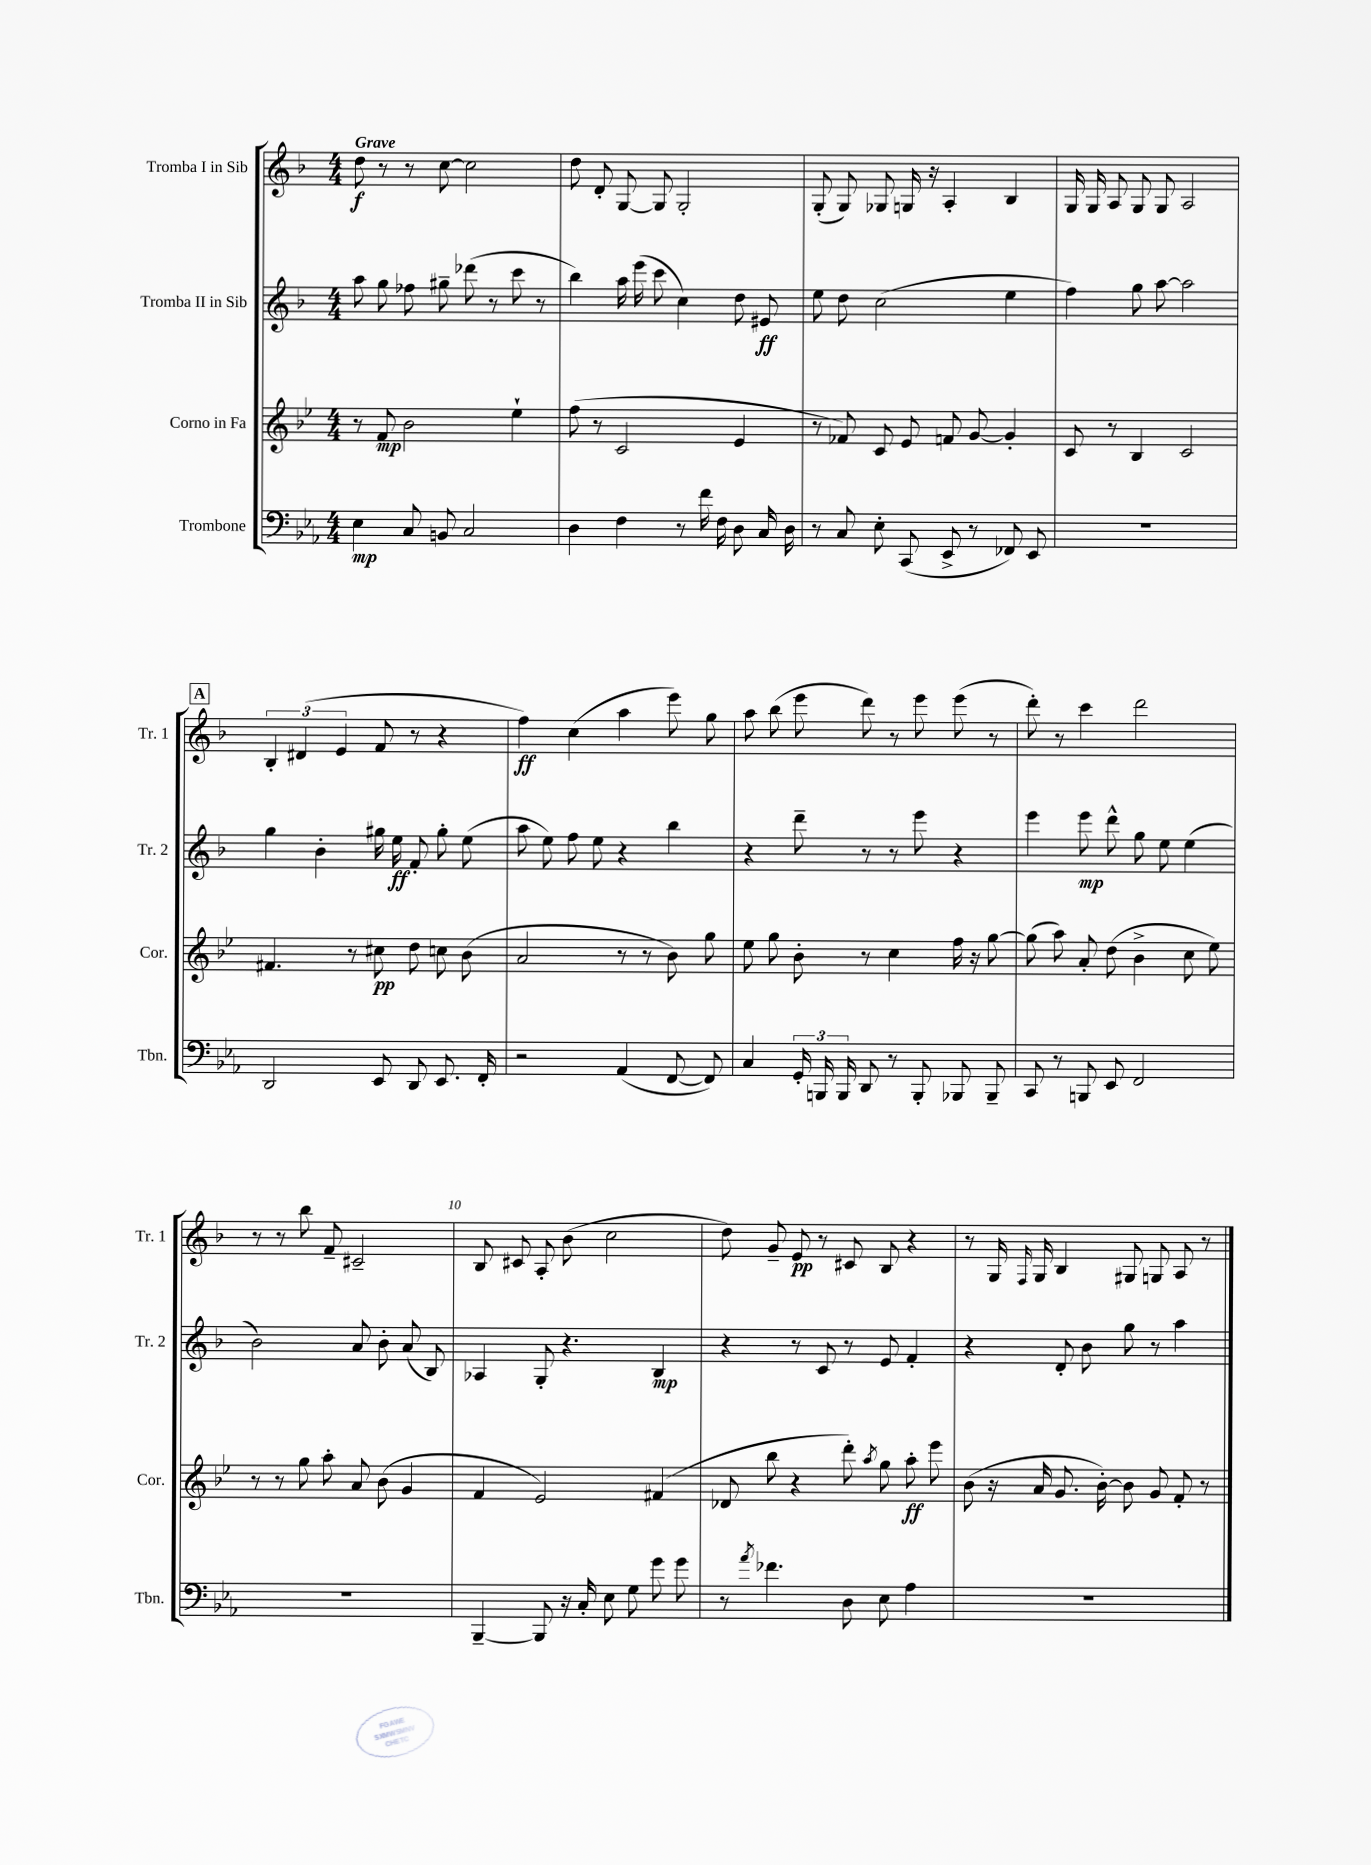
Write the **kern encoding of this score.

**kern	**dynam	**kern	**dynam	**kern	**dynam	**kern	**dynam
*part4	*part4	*part3	*part3	*part2	*part2	*part1	*part1
*staff4	*staff4	*staff3	*staff3	*staff2	*staff2	*staff1	*staff1
*I"Trombone	*	*I"Corno in Fa	*	*I"Tromba II in Sib	*	*I"Tromba I in Sib	*
*I'Tbn.	*	*I'Cor.	*	*I'Tr. 2	*	*I'Tr. 1	*
*clefF4	*	*clefG2	*	*clefG2	*	*clefG2	*
*k[b-e-a-]	*	*k[b-e-]	*	*k[b-]	*	*k[b-]	*
*M4/4	*	*M4/4	*	*M4/4	*	*M4/4	*
=1	=1	=1	=1	=1	=1	=1	=1
!	!	!	!	!	!	!LO:TX:a:B:t=Grave	!
4E-\	mp	8r	.	8aa\	.	8dd\	f
.	.	8f/	mp	8gg\	.	8r	.
8C/	.	2b-\	.	8ff-X\	.	8r	.
8BBn/	.	.	.	8gg#X~\	.	[8cc\	.
2C/	.	.	.	(8ddd-X\	.	2cc\]	.
.	.	.	.	8r	.	.	.
.	.	4ee-`\	.	8ccc\	.	.	.
.	.	.	.	8r	.	.	.
=2	=2	=2	=2	=2	=2	=2	=2
4D\	.	(8ff\	.	4bb-\)	.	8dd\	.
.	.	8r	.	.	.	8d'/	.
4F\	.	2c/	.	16aa\	.	[8G/	.
.	.	.	.	(16eee\	.	.	.
.	.	.	.	8ccc\	.	8G/]	.
8r	.	.	.	4cc\)	.	2G'/	.
16f\	.	.	.	.	.	.	.
16F\	.	.	.	.	.	.	.
8D\	.	4e-/	.	8dd\	.	.	.
16C/	.	.	.	8e#X/	ff	.	.
16D\	.	.	.	.	.	.	.
=3	=3	=3	=3	=3	=3	=3	=3
8r	.	8r	.	8ee\	.	(8G'/	.
8C/	.	8f-X/)	.	8dd\	.	8G/)	.
8E-'\	.	8c/	.	(2cc\	.	8G-X/	.
(8CC/	.	8e-/	.	.	.	16Gn/	.
.	.	.	.	.	.	16r	.
8EE-^/	.	8fn/	.	.	.	4A'/	.
8r	.	[8g/	.	.	.	.	.
8FF-X/)	.	4g'/]	.	4ee\	.	4B-/	.
8EE-/	.	.	.	.	.	.	.
=4	=4	=4	=4	=4	=4	=4	=4
1r	.	8c/	.	4ff\)	.	16G/	.
.	.	.	.	.	.	16G/	.
.	.	8r	.	.	.	8A/	.
.	.	4B-/	.	8gg\	.	8G/	.
.	.	.	.	[8aa\	.	8G/	.
.	.	2c/	.	2aa\]	.	2A/	.
!!LO:LB:g=z
!!LO:REH:place=s1:t=A
=5	=5	=5	=5	=5	=5	=5	=5
2DD/	.	4.f#X/	.	4gg\	.	6B-'/	.
.	.	.	.	.	.	(6d#X/	.
.	.	.	.	4b-'\	.	.	.
.	.	.	.	.	.	6e/	.
.	.	8r	.	.	.	.	.
8EE-/	.	8cc#X\	pp	16gg#X\	.	8f/	.
.	.	.	.	16ee\	ff	.	.
8DD/	.	8dd\	.	8f'/	.	8r	.
8.EE-/	.	8ccn\	.	8gg#'\	.	4r	.
.	.	(8b-\	.	(8ee\	.	.	.
16FF'/	.	.	.	.	.	.	.
=6	=6	=6	=6	=6	=6	=6	=6
2r	.	2a/	.	8aa\	.	4ff\)	ff
.	.	.	.	8ee\)	.	.	.
.	.	.	.	8ff\	.	(4cc\	.
.	.	.	.	8ee\	.	.	.
(4AA-/	.	8r	.	4r	.	4aa\	.
.	.	8r	.	.	.	.	.
[8FF/	.	8b-\)	.	4bb-\	.	8eee\)	.
8FF/])	.	8gg\	.	.	.	8gg\	.
=7	=7	=7	=7	=7	=7	=7	=7
4C/	.	8ee-\	.	4r	.	8aa\	.
.	.	8gg\	.	.	.	(8bb-\	.
24GG'/	.	8b-'\	.	8ddd~\	.	8eee\	.
24BBBn/	.	.	.	.	.	.	.
24BBB/	.	.	.	.	.	.	.
8DD/	.	8r	.	8r	.	8ddd\)	.
8r	.	4cc\	.	8r	.	8r	.
8BBB'/	.	.	.	8eee\	.	8eee\	.
8BBB-X/	.	16ff\	.	4r	.	(8eee\	.
.	.	16r	.	.	.	.	.
8BBB-~/	.	[8gg\	.	.	.	8r	.
=8	=8	=8	=8	=8	=8	=8	=8
8CC/	.	(8gg\]	.	4eee\	.	8ddd'\)	.
8r	.	8aa\)	.	.	.	8r	.
8BBBn/	.	8a'/	.	8eee\	mp	4ccc\	.
8EE-/	.	(8dd\	.	8ddd^^\	.	.	.
2FF/	.	4b-^\	.	8gg\	.	2ddd\	.
.	.	.	.	8ee\	.	.	.
.	.	8cc\	.	(4ee\	.	.	.
.	.	8ee-\)	.	.	.	.	.
!!LO:LB:g=z
=9	=9	=9	=9	=9	=9	=9	=9
1r	.	8r	.	2b-\)	.	8r	.
.	.	8r	.	.	.	8r	.
.	.	8gg\	.	.	.	8bb-\	.
.	.	8aa'\	.	.	.	8f~/	.
.	.	8a/	.	8a/	.	2c#X~/	.
.	.	(8b-\	.	8b-'\	.	.	.
.	.	4g/	.	(8a/	.	.	.
.	.	.	.	8B-/)	.	.	.
=10	=10	=10	=10	=10	=10	=10	=10
[4BBB-~/	.	4f/	.	4A-X/	.	8B-/	.
.	.	.	.	.	.	8c#X/	.
8BBB-/]	.	2e-/)	.	8G'/	.	8A'/	.
16r	.	.	.	4.r	.	(8b-\	.
16C'/	.	.	.	.	.	.	.
8E-\	.	.	.	.	.	2cc\	.
8G\	.	.	.	.	.	.	.
8g\	.	(4f#X/	.	4B-/	mp	.	.
8g\	.	.	.	.	.	.	.
=11	=11	=11	=11	=11	=11	=11	=11
8r	.	8d-X/	.	4r	.	8dd\)	.
8qa-/	.	.	.	.	.	.	.
4.f-X\	.	8bb-\	.	.	.	8g~/	.
.	.	4r	.	8r	.	8e/	pp
.	.	.	.	8c/	.	8r	.
8D\	.	8ddd'\)	.	8r	.	8c#X/	.
.	.	8qaa/	.	.	.	.	.
8E-\	.	8gg\	.	8e/	.	8B-/	.
4A-\	.	8aa'\	ff	4f'/	.	4r	.
.	.	8eee-\	.	.	.	.	.
=12	=12	=12	=12	=12	=12	=12	=12
1r	.	(8b-\	.	4r	.	8r	.
.	.	16r	.	.	.	16G/	.
.	.	.	.	.	.	16qqF/	.
.	.	16a/	.	.	.	16G/	.
.	.	8.g/	.	8d'/	.	4B-/	.
.	.	.	.	8b-\	.	.	.
.	.	[16b-'\)	.	.	.	.	.
.	.	8b-\]	.	8gg\	.	8G#X/	.
.	.	8g/	.	8r	.	8Gn/	.
.	.	8f'/	.	4aa\	.	8A/	.
.	.	8r	.	.	.	8r	.
==	==	==	==	==	==	==	==
*-	*-	*-	*-	*-	*-	*-	*-
